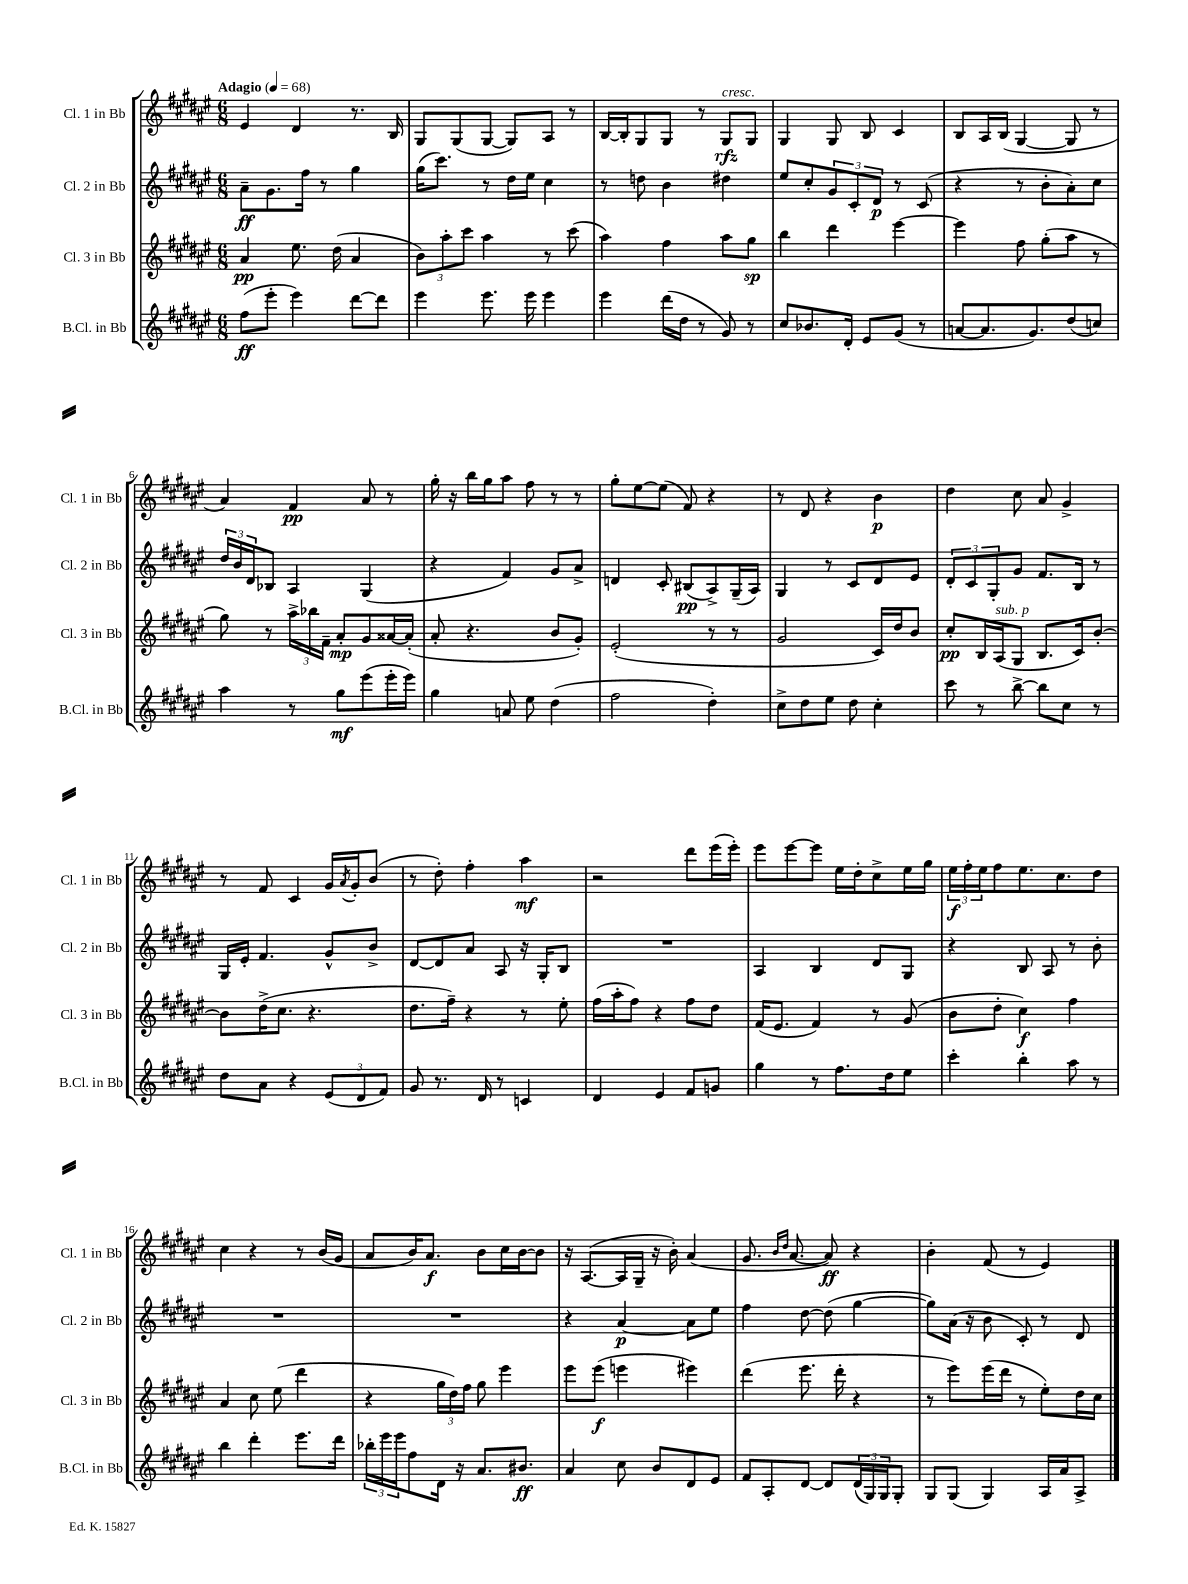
<<
\new StaffGroup <<
\new Staff = "s0" \with { instrumentName = "Cl. 1 in Bb" shortInstrumentName = "Cl. 1 in Bb" } {
    \clef treble \key fis \major \numericTimeSignature \time 6/8 \tempo "Adagio" 4 = 68
    eis'4 dis'4 r8. b16 |
    gis8 gis8( gis8~ gis8) ais8 r8 |
    b16~ b16-. gis8 gis8 r8 gis8\rfz^\markup { \italic "cresc." } gis8 |
    gis4 gis8 b8 cis'4 |
    b8 ais16 b16( gis4~ gis8 r8 |
    ais'4) fis'4\pp ais'8 r8 |
    gis''16-. r16 b''16 gis''16 ais''8 fis''8 r8 r8 |
    gis''8-. eis''8~ eis''8( fis'8) r4 |
    r8 dis'8 r4 b'4\p |
    dis''4 cis''8 ais'8 gis'4-> |
    r8 fis'8 cis'4 gis'16 \acciaccatura { ais'8 } gis'16-. b'8( |
    r8 dis''8-.) fis''4-. ais''4\mf |
    r2 dis'''8 eis'''16( eis'''16-.) |
    eis'''8 eis'''8~ eis'''8 eis''16 dis''16-. cis''8-> eis''16 gis''16 |
    \tuplet 3/2 { eis''16\f fis''16-. eis''16 } fis''8 eis''8. cis''8. dis''8 |
    cis''4 r4 r8 b'16( gis'16 |
    ais'8 b'16) ais'8.\f b'8 cis''16 b'16~ b'8 |
    r16 ais8.~( ais16 gis16-- r16 b'16-.) ais'4( |
    gis'8. \grace { b'16 dis''16 } ais'8.~ ais'8\ff) r4 |
    b'4-. fis'8( r8 eis'4) \bar "|." |
}
\new Staff = "s1" \with { instrumentName = "Cl. 2 in Bb" shortInstrumentName = "Cl. 2 in Bb" } {
    \clef treble \key fis \major \numericTimeSignature \time 6/8
    ais'8--\ff gis'8. fis''16 r8 gis''4 |
    gis''16( cis'''8.) r8 dis''16 eis''16 cis''4 |
    r8 d''8 b'4 dis''4 |
    eis''8 cis''8-. \tuplet 3/2 { gis'8 cis'8-. dis'8\p } r8 cis'8( |
    r4 r8 b'8-. ais'8-.) cis''8 |
    \tuplet 3/2 { dis''16 b'16 dis'16 } bes8 ais4 gis4( |
    r4 fis'4) gis'8 ais'8-> |
    d'4 cis'8-. bis8\pp( ais8->) gis16--( ais16) |
    gis4 r8 cis'8 dis'8 eis'8 |
    \tuplet 3/2 { dis'8-. cis'8 gis8-. } gis'8 fis'8. b16 r8 |
    gis16 eis'16-. fis'4. gis'8-^ b'8-> |
    dis'8~ dis'8 ais'8 ais8 r16 gis16-. b8 |
    R2. |
    ais4 b4 dis'8 gis8 |
    r4 b8 ais8 r8 b'8-. |
    R2. |
    R2. |
    r4 ais'4~\p ais'8 eis''8 |
    fis''4 dis''8~ dis''8( gis''4~ |
    gis''8) ais'16( r16 b'8 cis'8-.) r8 dis'8 \bar "|." |
}
\new Staff = "s2" \with { instrumentName = "Cl. 3 in Bb" shortInstrumentName = "Cl. 3 in Bb" } {
    \clef treble \key fis \major \numericTimeSignature \time 6/8
    ais'4\pp eis''8. dis''16( ais'4 |
    \tuplet 3/2 { b'8) ais''8-. cis'''8 } ais''4 r8 cis'''8( |
    ais''4) fis''4 ais''8 gis''8\sp |
    b''4 dis'''4 eis'''4~ |
    eis'''4 fis''8 gis''8-.( ais''8 r8 |
    gis''8) r8 \tuplet 3/2 { ais''16-> bes''16 fis'16-- } ais'8-.\mp gis'8 aisis'16~ aisis'16-.( |
    ais'8-. r4. b'8 gis'8-.) |
    eis'2-.( r8 r8 |
    gis'2 cis'16) dis''16 b'8 |
    cis''8-.\pp b16 ais16^\markup { \italic "sub. p" }( gis8 b8. cis'16) b'8~-. |
    b'8 dis''16->( cis''8. r4. |
    dis''8. fis''16--) r4 r8 eis''8-. |
    fis''16( ais''16-. fis''8) r4 fis''8 dis''8 |
    fis'16( eis'8. fis'4) r8 gis'8( |
    b'8 dis''8-. cis''4\f) fis''4 |
    ais'4 cis''8 eis''8( dis'''4 |
    r4 \tuplet 3/2 { gis''16 dis''16) fis''16 } gis''8 eis'''4 |
    eis'''8 eis'''8\f( e'''4 eis'''4) |
    dis'''4( eis'''8. dis'''16-. r4 |
    r8 eis'''8) eis'''16( dis'''16 r8 eis''8-.) dis''16 cis''16 \bar "|." |
}
\new Staff = "s3" \with { instrumentName = "B.Cl. in Bb" shortInstrumentName = "B.Cl. in Bb" } {
    \clef treble \key fis \major \numericTimeSignature \time 6/8
    fis''8\ff( eis'''8-. eis'''4) dis'''8~ dis'''8 |
    eis'''4 eis'''8. eis'''16 eis'''4 |
    eis'''4 dis'''16( dis''16 r8 gis'8) r8 |
    cis''8 bes'8. dis'16-. eis'8 gis'8( r8 |
    a'8~ a'8. gis'8.) dis''8( c''8) |
    ais''4 r8 gis''8\mf eis'''8( eis'''16-. eis'''16) |
    gis''4 a'8 eis''8 dis''4( |
    fis''2 dis''4-.) |
    cis''8-> dis''8 eis''8 dis''8 cis''4-. |
    cis'''8 r8 b''8~-> b''8 cis''8 r8 |
    dis''8 ais'8 r4 \tuplet 3/2 { eis'8( dis'8 fis'8) } |
    gis'8 r8. dis'16 r8 c'4 |
    dis'4 eis'4 fis'8 g'8 |
    gis''4 r8 fis''8. dis''16 eis''8 |
    cis'''4-. b''4-. ais''8 r8 |
    b''4 dis'''4-. eis'''8. dis'''16 |
    \tuplet 3/2 { bes''16-. eis'''16 eis'''16 } fis''8 dis'16 r16 ais'8. bis'8.\ff |
    ais'4 cis''8 b'8 dis'8 eis'8 |
    fis'8 ais8-. dis'8~ dis'8 \tuplet 3/2 { dis'16( gis16) gis16 } gis8-. |
    gis8 gis8( gis4) ais16 ais'16 ais8-> \bar "|." |
}
>>
>>
